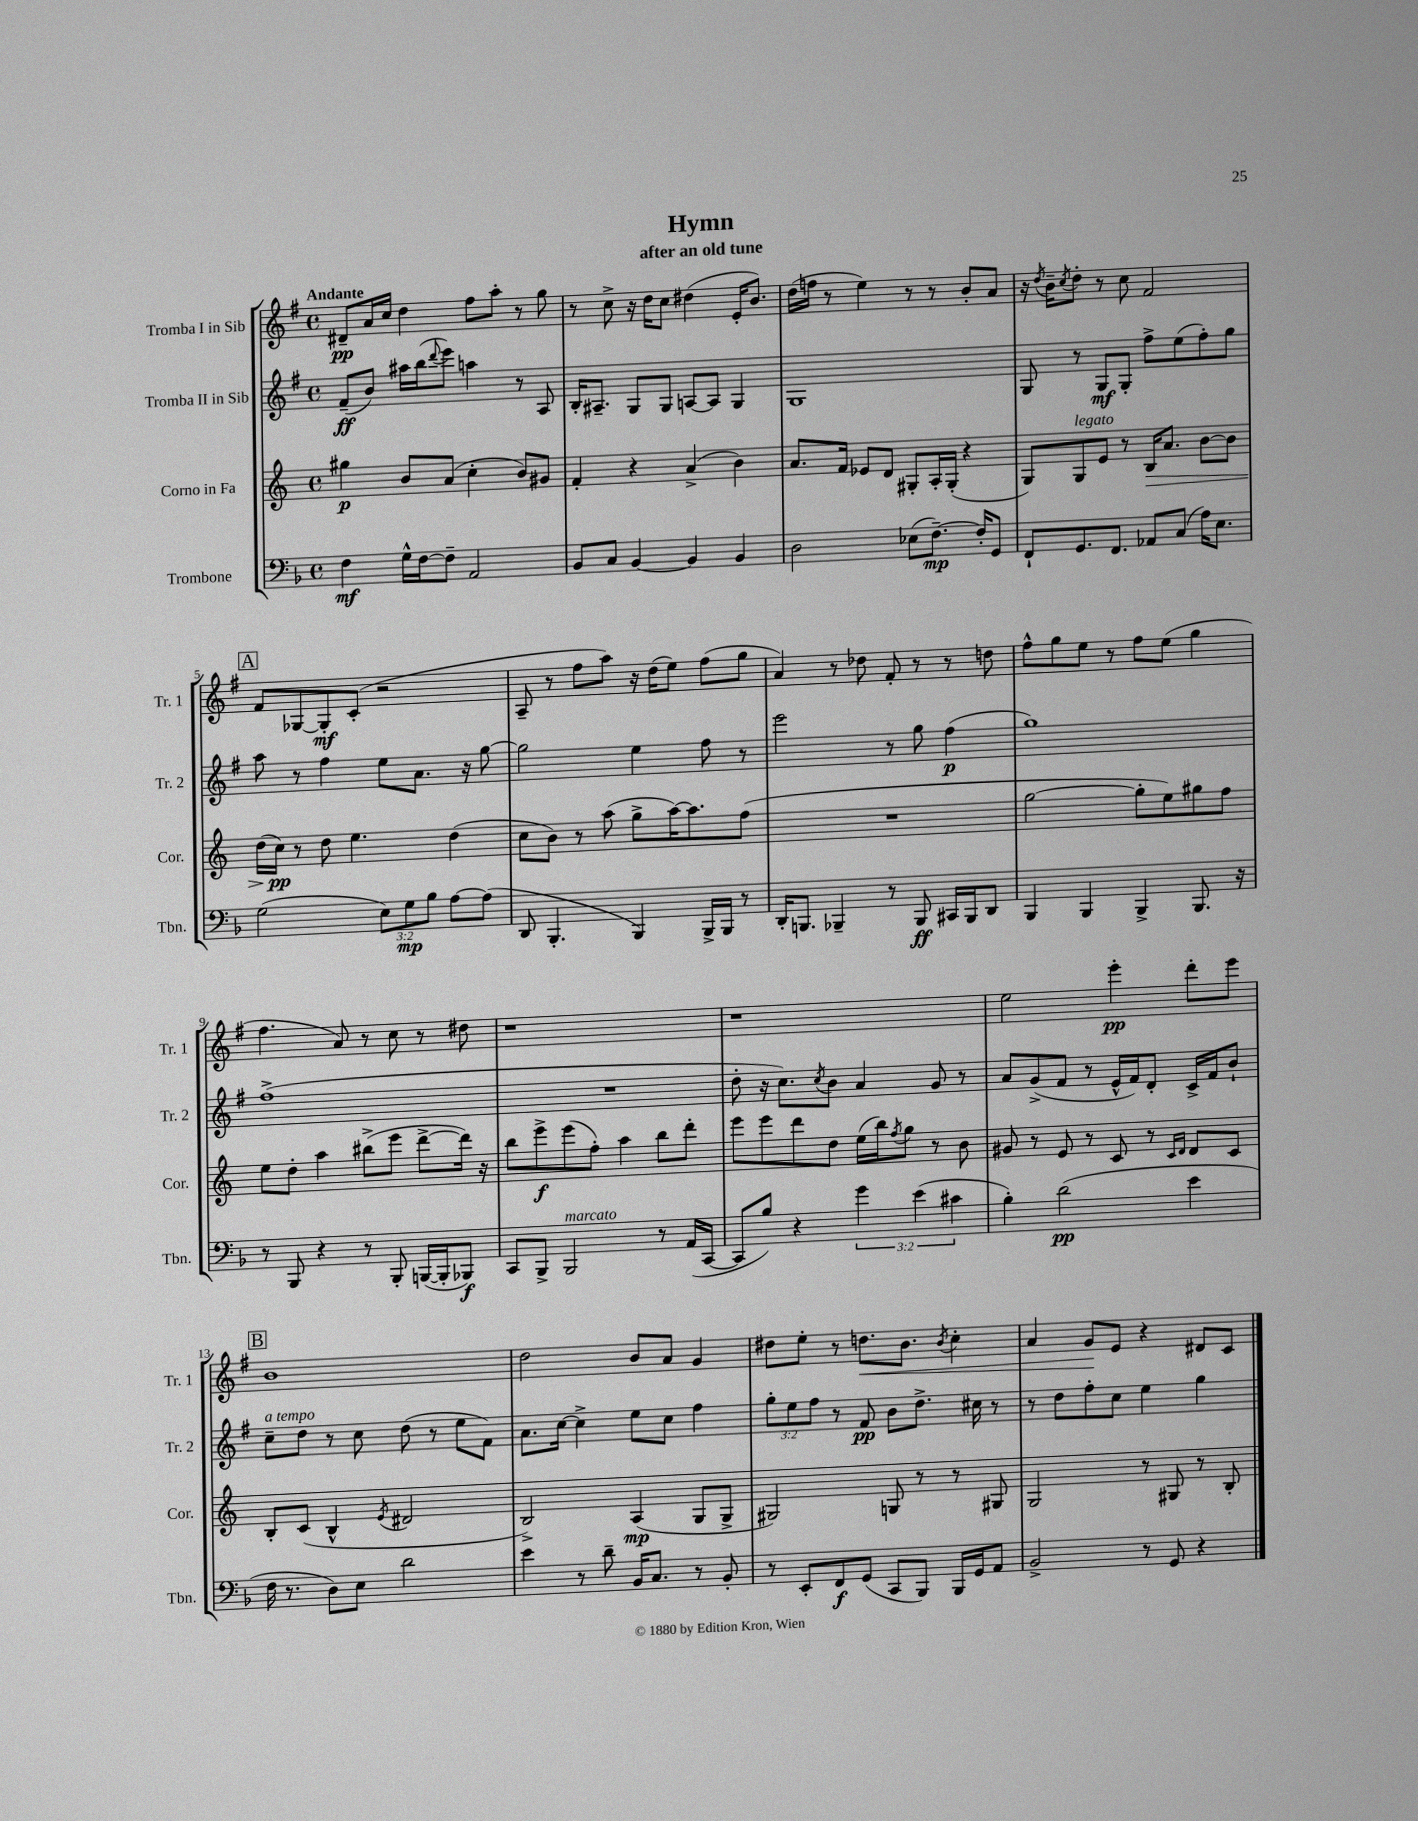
\header { title = "Hymn" subtitle = "after an old tune" }
<<
\new StaffGroup <<
\new Staff = "s0" \with { instrumentName = "Tromba I in Sib" shortInstrumentName = "Tr. 1" } {
    \clef treble \key g \major \defaultTimeSignature \time 4/4 \tempo "Andante"
    dis'8--\pp a'16 c''16 d''4 fis''8 a''8-. r8 g''8 |
    r8 c''8-> r16 d''16 c''8 dis''4( e'16-. b'8.) |
    d''16( f''16 r8 e''4) r8 r8 b'8-. a'8 |
    r16 \acciaccatura { d''8 } b'16-- \acciaccatura { c''8 } d''8-. r8 c''8 fis'2 |
    \mark \markup { \box "A" } fis'8 ges8~ ges8-.\mf c'8-.( r2 |
    a8-- r8 fis''8 a''8) r16 d''16( e''8) fis''8( g''8 |
    a'4) r8 des''8 fis'8-. r8 r8 d''8 |
    fis''8-^ g''8 e''8 r8 fis''8 e''8( g''4 |
    fis''4. a'8) r8 c''8 r8 dis''8 |
    r1 |
    r1 |
    e''2 e'''4-.\pp d'''8-. e'''8 |
    \mark \markup { \box "B" } b'1 |
    d''2 b'8 a'8 g'4 |
    dis''8 e''8-. r8 d''8.\< b'8. \acciaccatura { b'8 } c''4-. |
    a'4 g'8\! e'8 r4 dis'8 c'8 \bar "|." |
}
\new Staff = "s1" \with { instrumentName = "Tromba II in Sib" shortInstrumentName = "Tr. 2" } {
    \clef treble \key g \major \defaultTimeSignature \time 4/4 \override Staff.TupletNumber.text = #tuplet-number::calc-fraction-text
    fis'8--\ff( b'8) ais''16 b''16( \appoggiatura { d'''8 } e'''8) a''4 r8 a8 |
    b16-. ais8.-- g8 g8 a8~ a8 g4 |
    g1 |
    g8 r8 g8\mf g8-. fis''8-> e''8( fis''8-.) g''8 |
    \mark \markup { \box "A" } a''8 r8 fis''4 e''8 a'8. r16 g''8~ |
    g''2 e''4 fis''8 r8 |
    e'''2 r8 g''8 fis''4\p( |
    g''1) |
    fis''1->( |
    R1 |
    d''8-. r16 c''8.) \acciaccatura { c''8 } b'8 a'4 g'8 r8 |
    a'8 g'8->( fis'8 r8 e'16-^ fis'16) d'8-. c'16-> fis'16 b'8-! |
    \mark \markup { \box "B" } c''8--^\markup { \italic "a tempo" } d''8 r8 c''8 d''8( r8 e''8 fis'8) |
    a'8. c''16~ c''4-> e''8 c''8 fis''4 |
    \tuplet 3/2 { g''8-. e''8 fis''8 } r8 fis'8\pp b'8 d''8.-> cis''16 r8 |
    r8 d''8 fis''8-. c''8 e''4 g''4 \bar "|." |
}
\new Staff = "s2" \with { instrumentName = "Corno in Fa" shortInstrumentName = "Cor." } {
    \clef treble \key c \major \defaultTimeSignature \time 4/4
    gis''4\p b'8 a'8( c''4-. b'8) gis'8 |
    f'4-. r4 a'4->( b'4) |
    a'8. f'16 ees'8 d'8 gis8-. a16-. gis16-.( r4 |
    g8) g8^\markup { \italic "legato" } e'8 r8 b16\> a'8. b'8~ b'8 |
    \mark \markup { \box "A" } d''16( c''16\pp\!) r8 d''8 e''4. d''4( |
    c''8 b'8) r8 a''8( g''8-> a''16~) a''8. f''8( |
    R1 |
    g''2~ g''8-. e''8) gis''8 f''8 |
    e''8 d''8-. a''4 bis''8->( e'''8 d'''8~-> d'''16) r16 |
    b''8 e'''8->\f e'''8( f''8-.) a''4 b''8 d'''8-. |
    e'''8 e'''8 d'''8 d''8 e''16( b''16) \acciaccatura { f''8 } g''8 r8 b'8 |
    gis'8 r8 e'8 r8 c'8 r8 \grace { c'16 d'16 } d'8 c'8 |
    \mark \markup { \box "B" } b8-. c'8( b4-^ \acciaccatura { e'8 } dis'2 |
    b2->) a4\mp( g8 g8-> |
    gis2) g8 r8 r8 gis8 |
    g2 r8 gis8 r8 b8-. \bar "|." |
}
\new Staff = "s3" \with { instrumentName = "Trombone" shortInstrumentName = "Tbn." } {
    \clef bass \key f \major \defaultTimeSignature \time 4/4 \override Staff.TupletNumber.text = #tuplet-number::calc-fraction-text
    f4\mf g16-^ f16~ f8-- a,2 |
    bes,8 c8 bes,4~ bes,4 bes,4 |
    d2 ees8( f8.~--\mp) f16-. g,8 |
    f,8-! g,8. f,8. aes,8 c8( a16) e8. |
    \mark \markup { \box "A" } g2( \tuplet 3/2 { e8) g8\mp bes8 } a8~ a8( |
    d,8 bes,,4.-. bes,,4) bes,,16-> bes,,16 r8 |
    d,16-. b,,8. bes,,4-- r8 bes,,8\ff cis,16 bes,,16 d,8 |
    bes,,4 bes,,4 bes,,4-> bes,,8. r16 |
    r8 bes,,8 r4 r8 bes,,8-. b,,16~( b,,16-. bes,,8\f) |
    c,8 bes,,8-> bes,,2^\markup { \italic "marcato" } r8 a,16( c,16~ |
    c,8 bes8) r4 \tuplet 3/2 { g'4 e'4( cis'4 } |
    bes4-.) d'2\pp( e'4 |
    \mark \markup { \box "B" } f16 r8. d8) e8 d'2 |
    e'4 r8 d'8-- bes,16 c8. r8 bes,8-. |
    r8 e,8-. f,8\f g,8( c,8 bes,,8) bes,,16 g,16 a,8 |
    bes,2-> r8 g,8 r4 \bar "|." |
}
>>
>>
